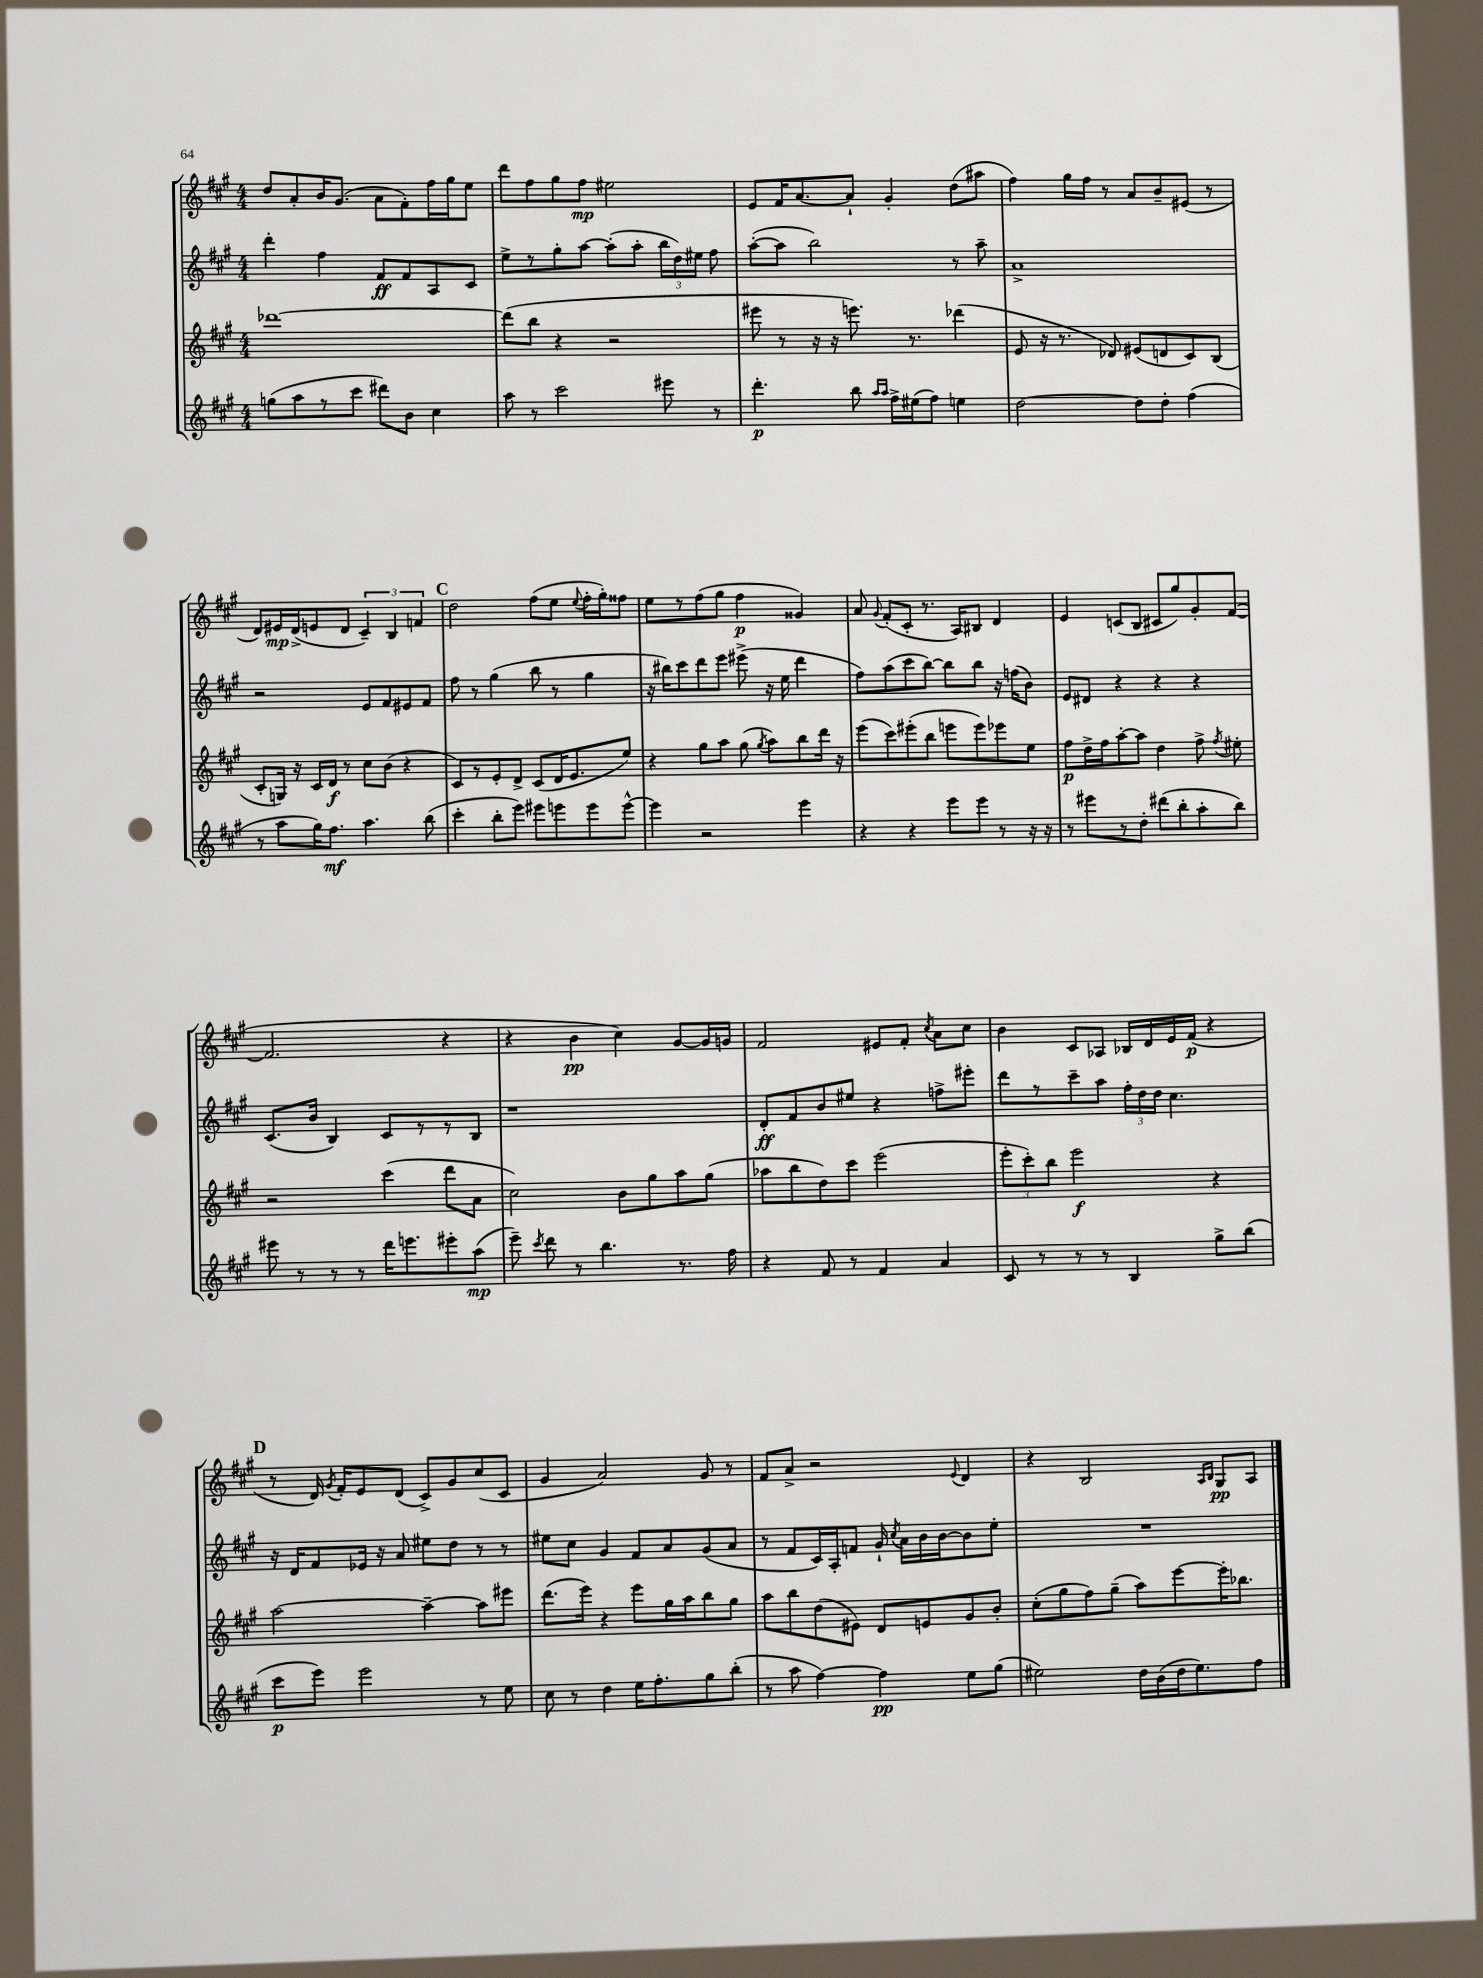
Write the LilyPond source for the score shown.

<<
\new StaffGroup <<
\new Staff = "s0" {
    \clef treble \key a \major \numericTimeSignature \time 4/4
    \autoBeamOff d''8[ a'8-. b'16 gis'8.]( a'8[ fis'8-.) fis''16 gis''16 e''8] |
    d'''8[ fis''8 gis''8 fis''8]\mp eis''2 |
    e'8[ fis'16 a'8.~ a'8]-! gis'4-. d''8[( ais''8] |
    fis''4) gis''16[ fis''16] r8 a'8[ b'8-- eis'8]( r8 |
    d'8[) eis'16\mp d'16->( e'8 d'8] \tuplet 3/2 { cis'4--) b4 f'4 } |
    \mark \markup { \bold "C" } d''2 fis''8[( e''8] \appoggiatura { e''8 } fis''16[-. gis''16-.) fisis''8] |
    e''8[ r8 fis''8( gis''8] fis''4\p gisis'4) |
    a'8 \appoggiatura { gis'8 } fis'8[-.( cis'8]-. r8. a16[) bis8] d'4 |
    e'4 c'8[( b8] cis'8[ gis''8) gis'8-. fis'8]~( |
    fis'2. r4 |
    r4 b'4\pp cis''4) gis'8[~ gis'16 g'16] |
    fis'2 eis'8[ fis'8]-. \acciaccatura { cis''8 } a'8[ cis''8] |
    b'4 cis'8[ aes8] bes16[ d'16 e'16 fis'16]\p( r4 |
    \mark \markup { \bold "D" } r8 d'16) \acciaccatura { gis'8 } fis'16[-. e'8 d'8]( cis'8[->) gis'8 cis''8( cis'8] |
    gis'4 a'2) gis'8 r8 |
    fis'8[ a'8]-> r2 \appoggiatura { e'8 } d'4 |
    r4 b2 \grace { a16[ b16] } gis8[\pp a8] \bar "|." |
}
\new Staff = "s1" {
    \clef treble \key a \major \numericTimeSignature \time 4/4
    \autoBeamOff d'''4-. fis''4 fis'8[\ff fis'8 a8 cis'8] |
    e''8[-> r8 gis''8-. a''8]~ a''8[-.( a''8]-. \tuplet 3/2 { b''16[ d''16) eis''16] } fis''8 |
    a''8[~-.( a''8] b''2) r8 a''8-- |
    a'1-> |
    r2 e'8[ fis'8 eis'8 fis'8] |
    \mark \markup { \bold "C" } fis''8 r8 gis''4( b''8 r8 gis''4 |
    r16 bis''16[) cis'''8 d'''8 e'''8] eis'''8->( r16 e''16 d'''4 |
    fis''8[) a''8( cis'''8 b''8]~) b''8[ b''8] r16 f''16[( b'8]) |
    e'8[ dis'8] r4 r4 r4 |
    cis'8.[( b'16] b4) cis'8[ r8 r8 b8] |
    r1 |
    d'8[-.\ff fis'8 b'8 eis''8] r4 f''8[-> eis'''8]-. |
    d'''8[ r8 cis'''8-- a''8] \tuplet 3/2 { fis''16[-. d''16 d''16] } cis''4. |
    \mark \markup { \bold "D" } r16 d'16[ fis'8 ees'16] r16 a'8 eis''8[ d''8] r8 r8 |
    eis''8[ cis''8] gis'4 fis'8[ a'8 gis'8( a'8] |
    r8 fis'8[ cis'16) a16-. f'8] gis'16-! \acciaccatura { cis''8 } a'16[ b'16 b'16~ b'8 e''8]-. |
    R1 \bar "|." |
}
\new Staff = "s2" {
    \clef treble \key a \major \numericTimeSignature \time 4/4
    \autoBeamOff des'''1~ |
    des'''8[( b''8] r4 r2 |
    eis'''8 r8 r16 r16 e'''8.) r8. des'''4( |
    e'8 r16 r8. des'8) eis'8[( d'8 cis'8) b8]( |
    cis'8[-. g16]) r16 cis'16[ d'16]\f r8 cis''8[ b'8]( r4 |
    \mark \markup { \bold "C" } cis'8[) r8 e'8-. d'8]-> cis'8[( d'16 e'8. e''8]) |
    r4 gis''8[ a''8] gis''8( \acciaccatura { gis''8 } a''8[) b''8 d'''16] r16 |
    e'''8[( cis'''8) eis'''8-.( b''8] e'''8[ e'''8) ees'''8 e''8] |
    fis''8[\p d''16-> fis''16 a''8~-. a''8] d''4 fis''8-> \acciaccatura { fis''8 } eis''8-. |
    r2 cis'''4( d'''8[ a'8] |
    cis''2) b'8[ gis''8 a''8 gis''8]( |
    aes''8[ b''8 d''8) cis'''8] e'''2( |
    \tuplet 3/2 { e'''8[-. cis'''8-.) b''8] } e'''2\f r4 |
    \mark \markup { \bold "D" } a''2~ a''4~-- a''8[ eis'''8] |
    d'''8.[( e'''16]) r4 e'''8[ gis''16 a''16 b''8 gis''8] |
    a''8[ b''8 d''8( eis'8]) d'8[ e'8 gis'8 b'8]-. |
    cis''8[-.( gis''8 fis''8) gis''8]--( a''8[) e'''8~ e'''16-. bes''8.] \bar "|." |
}
\new Staff = "s3" {
    \clef treble \key a \major \numericTimeSignature \time 4/4
    \autoBeamOff g''8[( a''8 r8 cis'''8] dis'''8[) b'8] cis''4 |
    a''8 r8 cis'''2 eis'''8 r8 |
    d'''4.-.\p b''8 \grace { a''16[ a''16] } fis''16[-> eis''16( fis''8]) e''4 |
    d''2~ d''8[ d''8]-. fis''4( |
    r8 a''8[ gis''16) fis''8.]\mf a''4. b''8( |
    \mark \markup { \bold "C" } cis'''4-. b''8[-. e'''8]) eis'''8[ e'''8 e'''8 e'''8]~-^ |
    e'''4 r2 e'''4 |
    r4 r4 e'''8[ e'''8] r8 r16 r16 |
    r8 eis'''8[ r8 d''8]-. dis'''8[( b''8-. a''8-. b''8]) |
    eis'''8 r8 r8 r8 d'''16[ e'''8. eis'''8-. a''8]\mp( |
    e'''8--) \acciaccatura { cis'''8 } d'''8 r8 b''4. r8. fis''16 |
    r4 fis'8 r8 fis'4 a'4 |
    cis'8 r8 r8 r8 b4 gis''8[-> b''8]( |
    \mark \markup { \bold "D" } cis'''8[\p e'''8]) e'''2 r8 e''8 |
    cis''8 r8 d''4 e''16[ fis''8.-. gis''8 b''8]-.( |
    r8 a''8 fis''4~) fis''4\pp e''8[ gis''8]( |
    eis''2) d''16[ b'16( d''16 eis''8.) fis''8] \bar "|." |
}
>>
>>
\layout { \context { \Score \remove "Bar_number_engraver" } }
